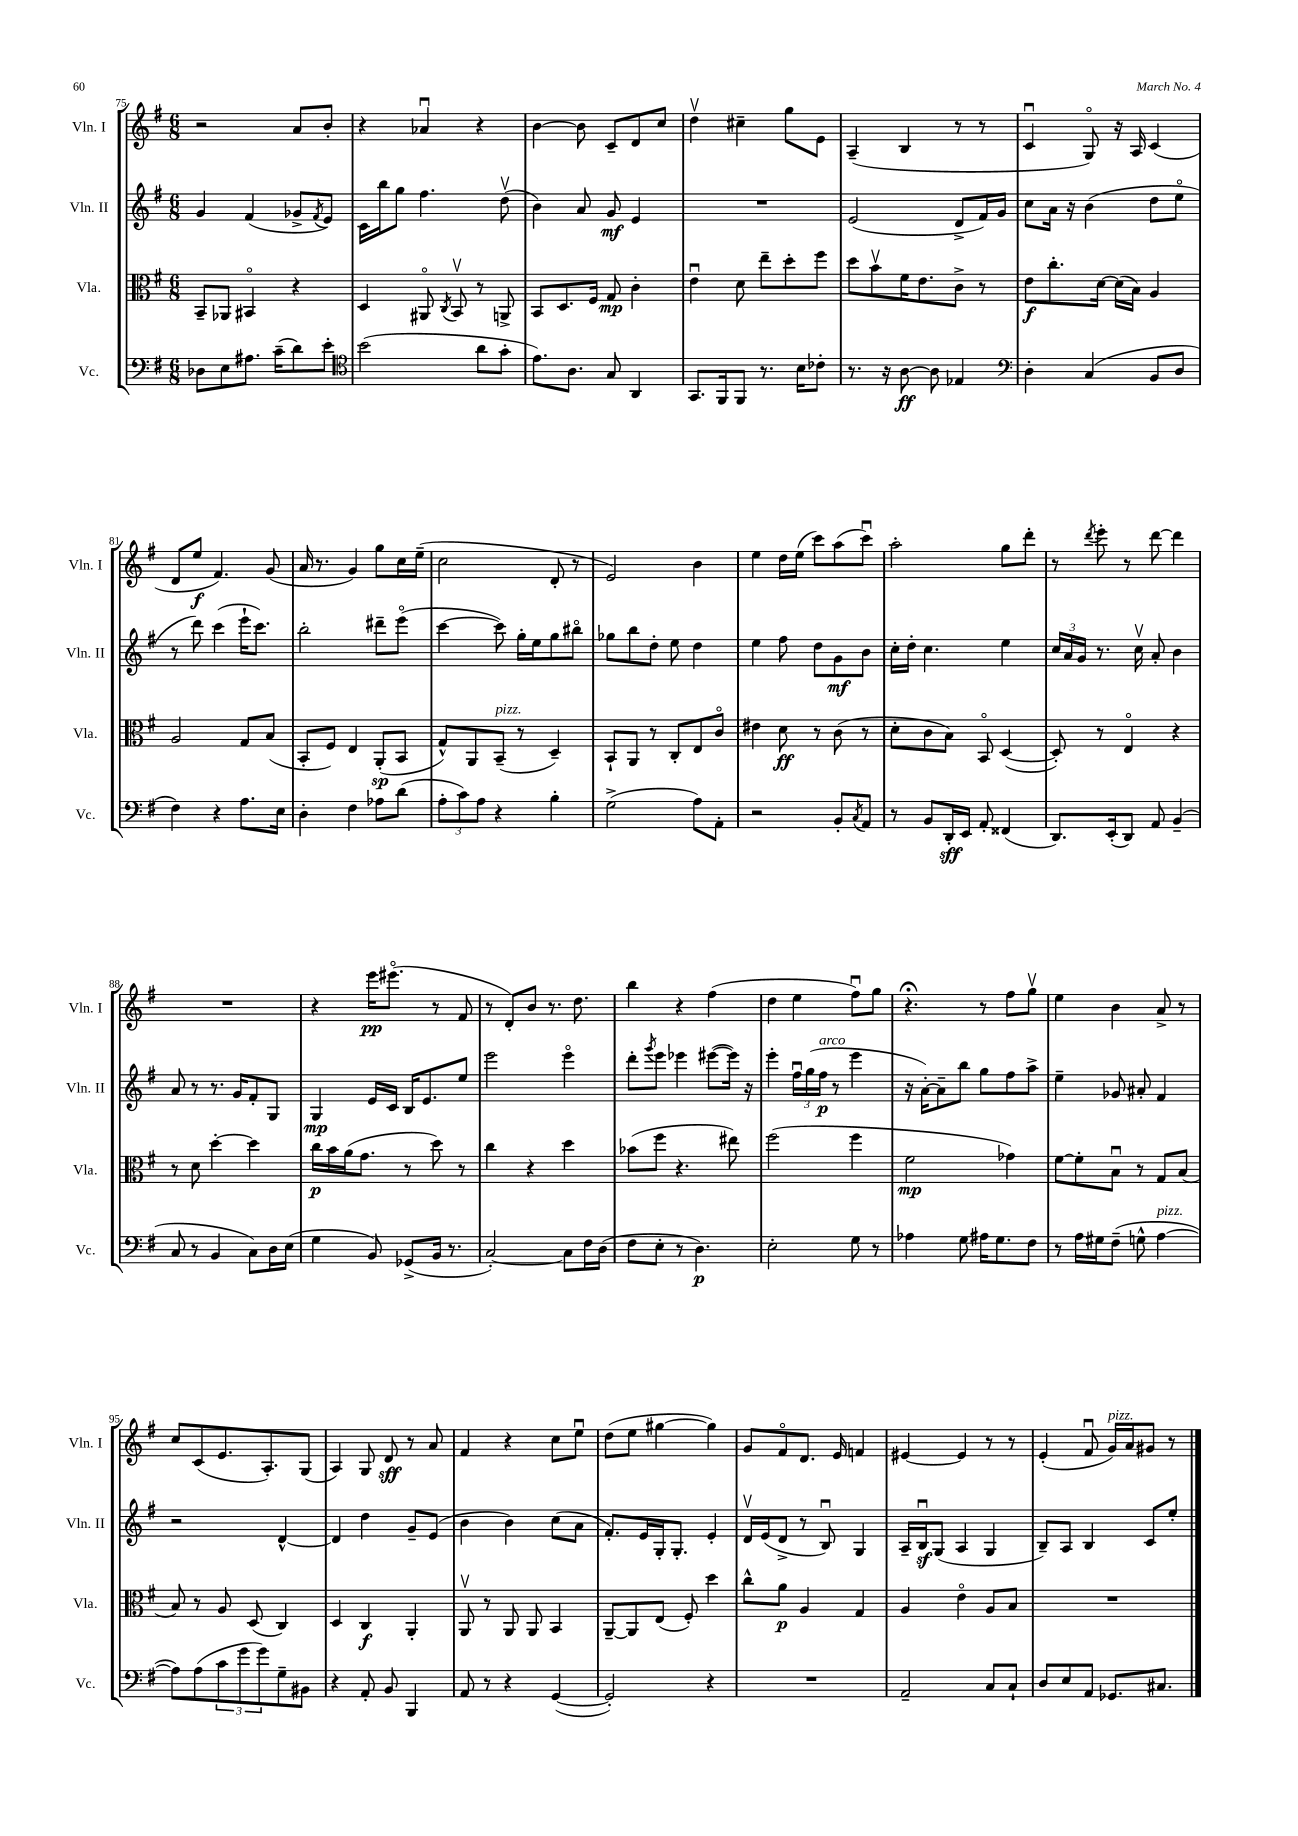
<<
\new StaffGroup <<
\new Staff = "s0" \with { instrumentName = "Vln. I" shortInstrumentName = "Vln. I" } {
    \clef treble \key g \major \numericTimeSignature \time 6/8
    r2 a'8 b'8-. |
    r4 aes'4\downbow r4 |
    b'4~ b'8 c'8-- d'8 c''8 |
    d''4\upbow cis''4-- g''8 e'8 |
    a4--( b4 r8 r8 |
    c'4\downbow g8\flageolet) r16 a16 c'4( |
    d'8 e''8\f fis'4.) g'8( |
    a'16 r8. g'4) g''8 c''16 e''16--( |
    c''2 d'8-. r8 |
    e'2) b'4 |
    e''4 d''16 e''16( c'''8) a''8( c'''8\downbow) |
    a''2-. g''8 d'''8-. |
    r8 \acciaccatura { d'''8 } e'''8-. r8 d'''8~ d'''4 |
    R2. |
    r4 e'''16\pp eis'''8.\flageolet( r8 fis'8 |
    r8 d'8-.) b'8 r8. d''8. |
    b''4 r4 fis''4( |
    d''4 e''4 fis''8\downbow) g''8 |
    r4.\fermata r8 fis''8 g''8\upbow |
    e''4 b'4 a'8-> r8 |
    c''8 c'8( e'8. a8.-.) g8( |
    a4) g8 d'8\sff r8 a'8 |
    fis'4 r4 c''8 e''8\downbow |
    d''8( e''8 gis''4~ gis''4) |
    g'8 fis'8\flageolet d'8. e'16 f'4 |
    eis'4~ eis'4 r8 r8 |
    e'4-.( fis'8\downbow g'16^\markup { \italic "pizz." }) a'16 gis'8 r8 \bar "|." |
}
\new Staff = "s1" \with { instrumentName = "Vln. II" shortInstrumentName = "Vln. II" } {
    \clef treble \key g \major \numericTimeSignature \time 6/8
    g'4 fis'4( ges'8-> \acciaccatura { fis'8 } e'8) |
    c'16 b''16 g''8 fis''4. d''8\upbow( |
    b'4) a'8 g'8\mf e'4 |
    R2. |
    e'2( d'8-> fis'16) g'16 |
    c''8 a'16 r16 b'4( d''8 e''8\flageolet |
    r8 d'''8) c'''4( e'''16-! c'''8.) |
    b''2-. dis'''8-- e'''8\flageolet( |
    c'''4~ c'''8) g''16-. e''16 g''8 bis''8\flageolet |
    ges''8 b''8 d''8-. e''8 d''4 |
    e''4 fis''8 d''8 g'8\mf b'8 |
    c''16-. d''16-. c''4. e''4 |
    \tuplet 3/2 { c''16 a'16 g'16 } r8. c''16\upbow a'8-. b'4 |
    a'8 r8 r8. g'16 fis'8-. g8 |
    g4\mp e'16 c'16 b16 e'8. e''8 |
    e'''2 e'''4\flageolet |
    d'''8-. \acciaccatura { g'''8 } e'''8 ees'''4 eis'''8~( eis'''16) r16 |
    e'''4-. \tuplet 3/2 { fis''16\downbow g''16( fis''16\p^\markup { \italic "arco" } } r8 e'''4 |
    r16 a'16~-.) a'8-- b''8 g''8 fis''8 a''8-> |
    e''4-- ges'8 ais'8-. fis'4 |
    r2 d'4~-^ |
    d'4 d''4 g'8-- e'8( |
    b'4 b'4) c''8( a'8 |
    fis'8.-.) e'16 g16-. g8.-. e'4-. |
    d'16\upbow e'16( d'8-> r8 b8\downbow) g4 |
    a16-- b16\downbow\sf g8( a4 g4 |
    b8--) a8 b4 c'8 e''8-. \bar "|." |
}
\new Staff = "s2" \with { instrumentName = "Vla." shortInstrumentName = "Vla." } {
    \clef alto \key g \major \numericTimeSignature \time 6/8
    b,8-- aes,8 bis,4\flageolet r4 |
    d4 ais,8\flageolet \acciaccatura { c8 } b,8\upbow r8 a,8-> |
    b,8 d8. fis16 g8\mp c'4-. |
    e'4\downbow d'8 e''8-- d''8-. fis''8 |
    d''8 b'8\upbow fis'16 e'8. c'8-> r8 |
    e'8\f c''8.-. d'16~ d'16( b16) a4 |
    a2 g8 b8( |
    b,8-. fis8) e4 a,8-.\sp( b,8 |
    g8-^) a,8 b,8--^\markup { \italic "pizz." }( r8 d4--) |
    b,8-! a,8 r8 c8-. e8 c'8\flageolet |
    eis'4 d'8\ff r8 c'8( r8 |
    d'8-. c'8 b8) b,8\flageolet d4~( |
    d8-.) r8 e4\flageolet r4 |
    r8 d'8 d''4~-. d''4 |
    c''16\p b'16 a'16( g'8. r8 d''8) r8 |
    c''4 r4 d''4 |
    bes'8( fis''8 r4. eis''8) |
    fis''2( fis''4 |
    fis'2\mp ges'4) |
    fis'8~ fis'8-. b8\downbow r8 g8 b8( |
    b8) r8 a8 d8( c4) |
    d4 c4\f a,4-. |
    a,8\upbow r8 a,8 a,8 b,4 |
    a,8~-- a,8 e8( fis8-.) d''4 |
    c''8-^ a'8\p a4 g4 |
    a4 e'4\flageolet a8 b8 |
    R2. \bar "|." |
}
\new Staff = "s3" \with { instrumentName = "Vc." shortInstrumentName = "Vc." } {
    \clef bass \key g \major \numericTimeSignature \time 6/8
    des8 e8 ais8. c'16--( d'8) e'8-. |
    \clef tenor b'2( a'8 g'8-. |
    e'8.) a8. g8 a,4 |
    g,8. fis,16 fis,8 r8. b16 ces'8-. |
    r8. r16 a8~\ff a8 ees4 |
    \clef bass d4-. c4( b,8 d8 |
    fis4) r4 a8. e16 |
    d4-. fis4 aes8 d'8( |
    \tuplet 3/2 { a8-. c'8) a8 } r4 b4-. |
    g2->( a8) a,8-. |
    r2 b,8-. \acciaccatura { c8 } a,8 |
    r8 b,8 d,16-.\sff e,16 a,8-. fisis,4( |
    d,8.) e,16-.( d,8) a,8 b,4--( |
    c8 r8 b,4 c8) d16 e16( |
    g4 b,8) ges,8->( b,16 r8. |
    c2~-.) c8 fis16 d16( |
    fis8 e8-. r8 d4.\p) |
    e2-. g8 r8 |
    aes4 g8 ais16 g8. fis8 |
    r8 a16 gis16 fis8--( g8-^ a4~^\markup { \italic "pizz." } |
    a8) a8( \tuplet 3/2 { c'8 g'8 g'8) } g8-- bis,8 |
    r4 a,8-. b,8 b,,4 |
    a,8 r8 r4 g,4~( |
    g,2-.) r4 |
    R2. |
    a,2-- c8 c8-! |
    d8 e8 a,8 ges,8. cis8. \bar "|." |
}
>>
>>
\layout { \context { \Score currentBarNumber = #75 } }
